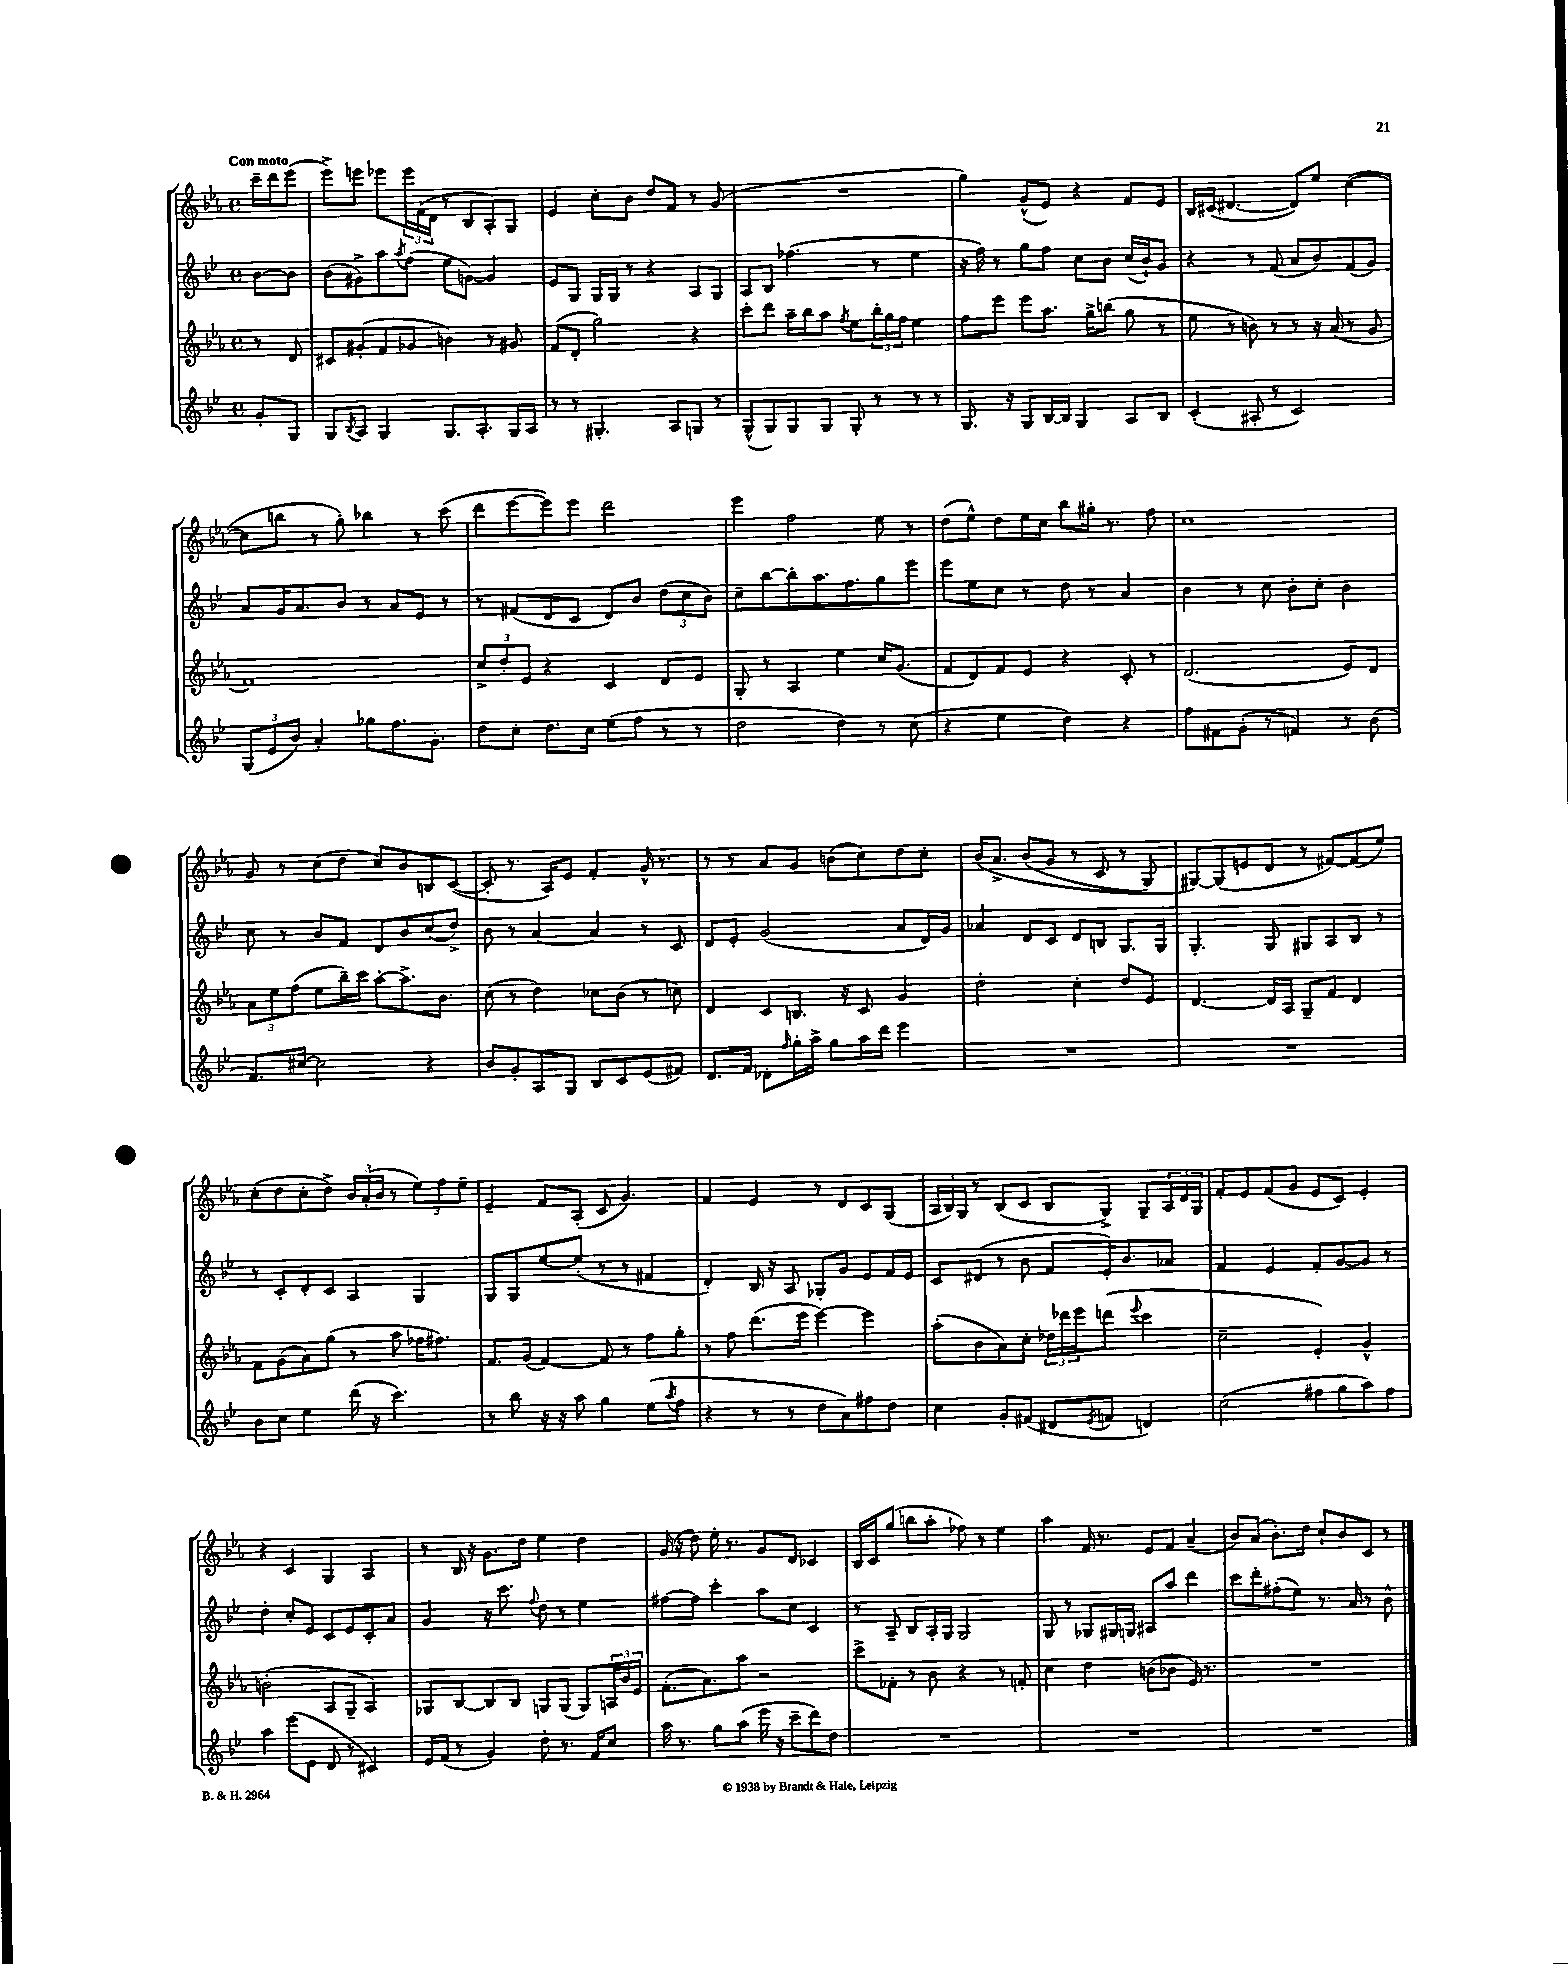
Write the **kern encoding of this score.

**kern	**kern	**kern	**kern
*part4	*part3	*part2	*part1
*staff4	*staff3	*staff2	*staff1
*clefG2	*clefG2	*clefG2	*clefG2
*k[b-e-]	*k[b-e-a-]	*k[b-e-]	*k[b-e-a-]
*M4/4	*M4/4	*M4/4	*M4/4
*met(c)	*met(c)	*met(c)	*met(c)
=	=	=	=
!	!	!	!LO:TX:a:B:t=Con moto
8g'/L	8r	[8b-\L	16ccc~\LL
.	.	.	16ddd\J
8G/J	8d/	8b-\J]	(8eee-\J
=1	=1	=1	=1
8G/L	8c#X/L	(8b-\L	8eee-^\L)
8qB-/	.	.	.
8A/J	(8g#X'/	8g#X^\)	8eeen\J
4G/	8f/	8aa\	8eee-X\L
.	.	8qaa/	.
.	8g-X/J	(8ff\J	24eee-\L
.	.	.	(24f\
.	.	.	24d\JJ
8.G/L	4bn\)	8ee-\L	8r
.	.	[8gn\J)	8B-/L
8.A'/	.	.	.
.	8r	4g/]	8A-'/)
16G/L	8g#X/	.	8G/J
16A/JJ	.	.	.
=2	=2	=2	=2
8r	(8f/L	8e-/L	4e-/
8r	8d'/J	8G/J	.
4.G#X'/	2gg\)	16G/LL	8cc'\L
.	.	16G/JJ	.
.	.	8r	8b-\J
.	.	4r	8dd/L
8A/L	.	.	8f/J
8Gn/J	4r	8A/L	8r
8r	.	8G/J	(8g/
=3	=3	=3	=3
(8G^^/L	8ccc'\L	8A/L	1r
8G/)	8ddd\J	8B-/J	.
8G/	16aa-~\LL	(4.ff-X\	.
.	16bb-\J	.	.
8G/J	8aa-\J	.	.
.	8qff/	.	.
8G'/	8ee-\L	.	.
8r	24bb-'\L	8r	.
.	24gg\	.	.
.	24ff\JJ	.	.
8r	4ee-\	4ee-\	.
8r	.	.	.
=4	=4	=4	=4
8.G/	8ff\L	16r	4gg\)
.	.	16ff\)	.
.	8eee-\J	8r	.
16r	.	.	.
8G/L	8eee-\L	8gg\L	(8g^^/L
[16B-/L	8.aa-\J	8ff\J	8e-/J)
16B-/JJ]	.	.	.
4G/	.	8cc\L	4r
.	16gg^\KL	.	.
.	(8bbn\J	8b-\J	.
8A/L	8gg\	(16cc/LL	8f/L
.	.	16b-`/J)	.
8B-/J	8r	8g/J	8e-/J
=5	=5	=5	=5
(4c'/	8ee-\	4r	16B-/LL
.	.	.	(16c#X/JJ
.	8r	.	[4.d#X/
8A#X'/	8bn\)	8r	.
8r	8r	(8f/	.
2c/)	8r	8a/L	8d#/L])
.	16r	8b-/)	8ee-/J
.	(16a-/	.	.
.	8r	(8f/	([4cc\
.	8g/	8g/J)	.
!!LO:LB:g=z
=6	=6	=6	=6
(12G/L	1f)	8a/L	8cc\L]
12e-/	.	.	.
.	.	16g/K	8bbn\J
12b-/J)	.	.	.
.	.	8.a/	.
4a'/	.	.	8r
.	.	8b-/J	8gg'\)
8gg-X\L	.	8r	4bb-X\
8.ff\	.	8a/L	.
.	.	8e-/J	8r
8.g'\J	.	.	.
.	.	8r	(8ccc\
=7	=7	=7	=7
8dd\L	12cc^/L	8r	8ddd\L
.	12dd'/	.	.
8cc'\J	.	(8f#X/L	[8eee-\
.	12e-/J	.	.
8.dd\L	4r	8d/	8eee-\])
.	.	8c/J	8eee-\J
16cc\Jk	.	.	.
(8ee-\L	4c/	8d/L)	2ddd\
8ff\J	.	8b-/J	.
8r	8d/L	(12dd\L	.
.	.	12cc\	.
8r	8e-/J	.	.
.	.	12b-\J)	.
=8	=8	=8	=8
2dd\	8G'/	8cc~\L	4eee-\
.	8r	[8bb-\	.
.	4A-/	8bb-'\]	2ff\
.	.	8.aa\	.
4dd\)	4ee-\	.	.
.	.	8.ff\	.
8r	16cc/KL	8gg\	8ee-\
.	(8.g/J	.	.
(8cc\	.	8eee-\J	8r
=9	=9	=9	=9
4r	8f/L	8eee-\L	(8dd\L
.	8d/)	8ee-\	8ee-^^\J)
4ee-\	8f/	8cc\J	8dd\L
.	8e-/J	8r	16ee-\L
.	.	.	16cc\JJ
4dd\)	4r	8dd\	8bb-\L
.	.	8r	16gg#X'\Jk
.	.	.	8.r
4r	8c'/	4a/	.
.	8r	.	8ff\
=10	=10	=10	=10
8ff\L	(2.d/	4b-\	1cc
8f#X\	.	.	.
(8g'\J	.	8r	.
8r	.	8cc\	.
4fn/)	.	8b-'\L	.
.	.	8cc'\J	.
8r	8e-/L)	4b-\	.
(8b-\	8d/J	.	.
!!LO:LB:g=z
=11	=11	=11	=11
8.f/L)	12a-\L	8cc\	8g/
.	12ee-\	.	.
.	.	8r	8r
.	(12ff\J	.	.
[16cc#X/Jk	.	.	.
2cc#\]	8ee-\L	8b-/L	(8cc\L
.	16bb-~\L)	8f/J	8dd\J
.	16ccc\JJ	.	.
.	[8aa-'\L	8d/L	8cc/L)
.	8.aa-^\]	8b-/	8b-/
4r	.	(8cc/	8Bn/
.	8.b-\J	.	.
.	.	8dd^/J)	([8c/J
=12	=12	=12	=12
8b-/L	(8cc\	8b-\	8c'/]
8g'/	8r	8r	8.r
8A/	4dd\)	[4a/	.
.	.	.	16A-/KL)
8G/J	.	.	8e-/J
8B-/L	8cc-X\L	4a/]	4f'/
8c/	(8b-\J	.	.
(8e-/	8r	8r	16g^^/
.	.	.	8.r
8f#X/J)	8ccn\)	8c/	.
=13	=13	=13	=13
8.d/L	4d/	8d/L	8r
.	.	8e-'/J	8r
16f/Jk	.	.	.
8d-X'\L	8c/L	(2g/	8a-/L
16qqff/	.	.	.
16gg'\L	8.Bn/J	.	8g/J
16aa^\JJ	.	.	.
8gg\L	.	.	(8bn\L
.	16r	.	.
16aa\L	8c/	.	8cc\)
16ddd\JJ	.	.	.
4eee-\	4g/	8a/L	8dd\
.	.	16d/L)	8cc'\J
.	.	16g/JJ	.
=14	=14	=14	=14
1r	2dd'\	4a-X/	(16b-/KL
.	.	.	8.a-^/J
.	.	8d/L	(8b-/L
.	.	8c/J	8g/J
.	4cc'\	8d/L	8r
.	.	8Bn/J	8c/
.	8dd/L	8.G/L	8r
.	8e-/J	.	8G/)
.	.	16G/Jk	.
=15	=15	=15	=15
1r	[4.d/	4.G'/	[8G#X/L)
.	.	.	(8G#/]
.	.	.	8en/
.	16d/LL]	8G/	8d/J
.	16A-/JJ	.	.
.	8G~/L	8G#X/L	8r
.	8f/J	8A/	[8f#X/L)
.	4d/	8B-/J	(8f#/]
.	.	8r	8ee-/J)
!!LO:LB:g=z
=16	=16	=16	=16
8b-\L	8f\L	8r	(8cc'\L
8cc\J	(8g\	8c'/L	8dd\
4ee-\	8a-\)	8d'/	8cc'\
.	(8gg\J	8c/J	8dd^\J)
(16ddd\	8r	4A/	24b-/LL
.	.	.	(24a-'/
16r	.	.	.
.	.	.	24b-/JJ
4.ccc\)	8aa-\	.	8r
.	16ff-X\KL	4G/	12ee-\L)
.	8.ff#X\J)	.	.
.	.	.	12ff\
.	.	.	12ee-~\J
=17	=17	=17	=17
8r	8.f/L	8G/L	4e-~/
8bb-\	.	8G/	.
.	(16g/Jk	.	.
16r	[4f/)	[8ee-/	8f/L
16r	.	.	.
8aa\	.	(8ee-'/J]	(8A-'/J
4gg\	8f/]	8r	8c/
.	8r	8r	4.g/)
(8ee-\L	8ff\L	4f#X/	.
8qaa/	.	.	.
8ff\J	8gg'\J	.	.
=18	=18	=18	=18
4r	8r	4d'/)	4f/
.	8ff\	.	.
8r	(8.ddd\L	16B-/	4e-/
.	.	16r	.
8r	.	8A/	.
.	16eee-\Jk	.	.
8dd\L	[4eee-\)	8G-X'/L	8r
8a\)	.	8g/J	8d/L
8ff#X\	4eee-\]	8e-/L	8c/
8dd\J	.	16f/L	(8G/J
.	.	16e-/JJ	.
=19	=19	=19	=19
4cc\	(8aa-'\L	8c/L	24A-/LL
.	.	.	24B-/)
.	.	.	24G/JJ
.	8b-\	(8d#X/J	8r
8g'/L	8a-\)	8r	(8B-/L
(8f#X/J	8cc'\J	8b-\	8c/J
8d#X/L	24dd-X\LL	8f/L	8B-/L
.	24ddd-X\	.	.
.	24eee-\J	.	.
8qe-/	.	.	.
8fn/J	(8dddn\J	16e-'/K)	8G^/J)
.	.	8.b-/	.
.	8qqeee-/	.	.
4dn/)	4ccc\	.	8G~/L
.	.	8a-X/J	24A-/L
.	.	.	24d/
.	.	.	24G/JJ
=20	=20	=20	=20
(2cc\	2cc~\	4f/	8f'/L
.	.	.	8e-/
.	.	4e-/	(8f/
.	.	.	8g/J
8ff#X\L	4e-'/)	8f'/L	8e-/L
8gg\	.	[8g/	8c/J)
8aa\)	4g^^/	8g/J]	4e-'/
8ff#\J	.	8r	.
!!LO:LB:g=z
=21	=21	=21	=21
4aa\	(2bn'\	4dd'\	4r
(8eee-\L	.	8cc'/L	4c/
8e-\J	.	8e-/J	.
8d/	8A-/L	8c/L	4G/
8r	8G~/J	8e-/	.
4c#X/)	4A-/)	8c'/	4A-/
.	.	8a/J	.
=22	=22	=22	=22
16e-/LL	8G-X/L	4g/	8r
(16f/JJ	.	.	.
8r	[8B-/	.	16B-/
.	.	.	16r
4g/)	8B-/]	16r	8.g\L
.	.	8.ccc\	.
.	8B-/J	.	.
.	.	.	16dd\Jk
.	.	8qqff/	.
8dd'\	8Gn/L	8dd\	4ee-\
8.r	(8G/J	8r	.
.	8G/L)	4ee-\	4dd\
16f/KL	.	.	.
8cc/J	24An/L	.	.
.	24b-/	.	.
.	24e-/JJ	.	.
=23	=23	=23	=23
16aa\	(8.f'\L	[8ff#X\L	(16g/
8.r	.	.	16r
.	.	8ff#\J]	8dd\)
.	8.a-\)	.	.
8gg\L	.	4ccc'\	16ee-'\
.	.	.	8.r
(8aa\J	8aa-\J	.	.
16eee-\	2r	8aa\L	8g/L
16r	.	.	.
8ccc~\L	.	8cc\J	8d/J
8ddd\)	.	4c/	4c-X/
8dd\J	.	.	.
=24	=24	=24	=24
1r	8ccc^\L	8r	16B-/LL
.	.	.	16c/J
.	8f-X'\J	8A~/	(8gg/J
.	8r	8B-/L	8bbn\L
.	8b-\	16A'/L	8aa-'\J
.	.	16G/JJ	.
.	4r	2G/	8ff-X\)
.	.	.	8r
.	8r	.	4ee-\
.	8fn'/	.	.
=25	=25	=25	=25
1r	4cc\	8G/	4aa-\
.	.	8r	.
.	4dd\	8G-X/L	16f/
.	.	.	8.r
.	.	16G#X/L	.
.	.	16Gn/JJ	.
.	(8bn\L	8A#X/L	8e-/L
.	8b-X\J	8aa/J	8f/J
.	16e-/)	4ddd\	(4a-~/
.	8.r	.	.
=26	=26	=26	=26
1r	1r	8ccc\L	8b-/L)
.	.	8ddd'\	(8a-/J
.	.	(8ff#X'\	8.b-'\L)
.	.	8ee-\J)	.
.	.	.	16dd\Jk
.	.	8.r	8cc`/L
.	.	.	8b-/
.	.	16a/	.
.	.	8r	8c/J
.	.	8b-^^\	8r
==	==	==	==
*-	*-	*-	*-
